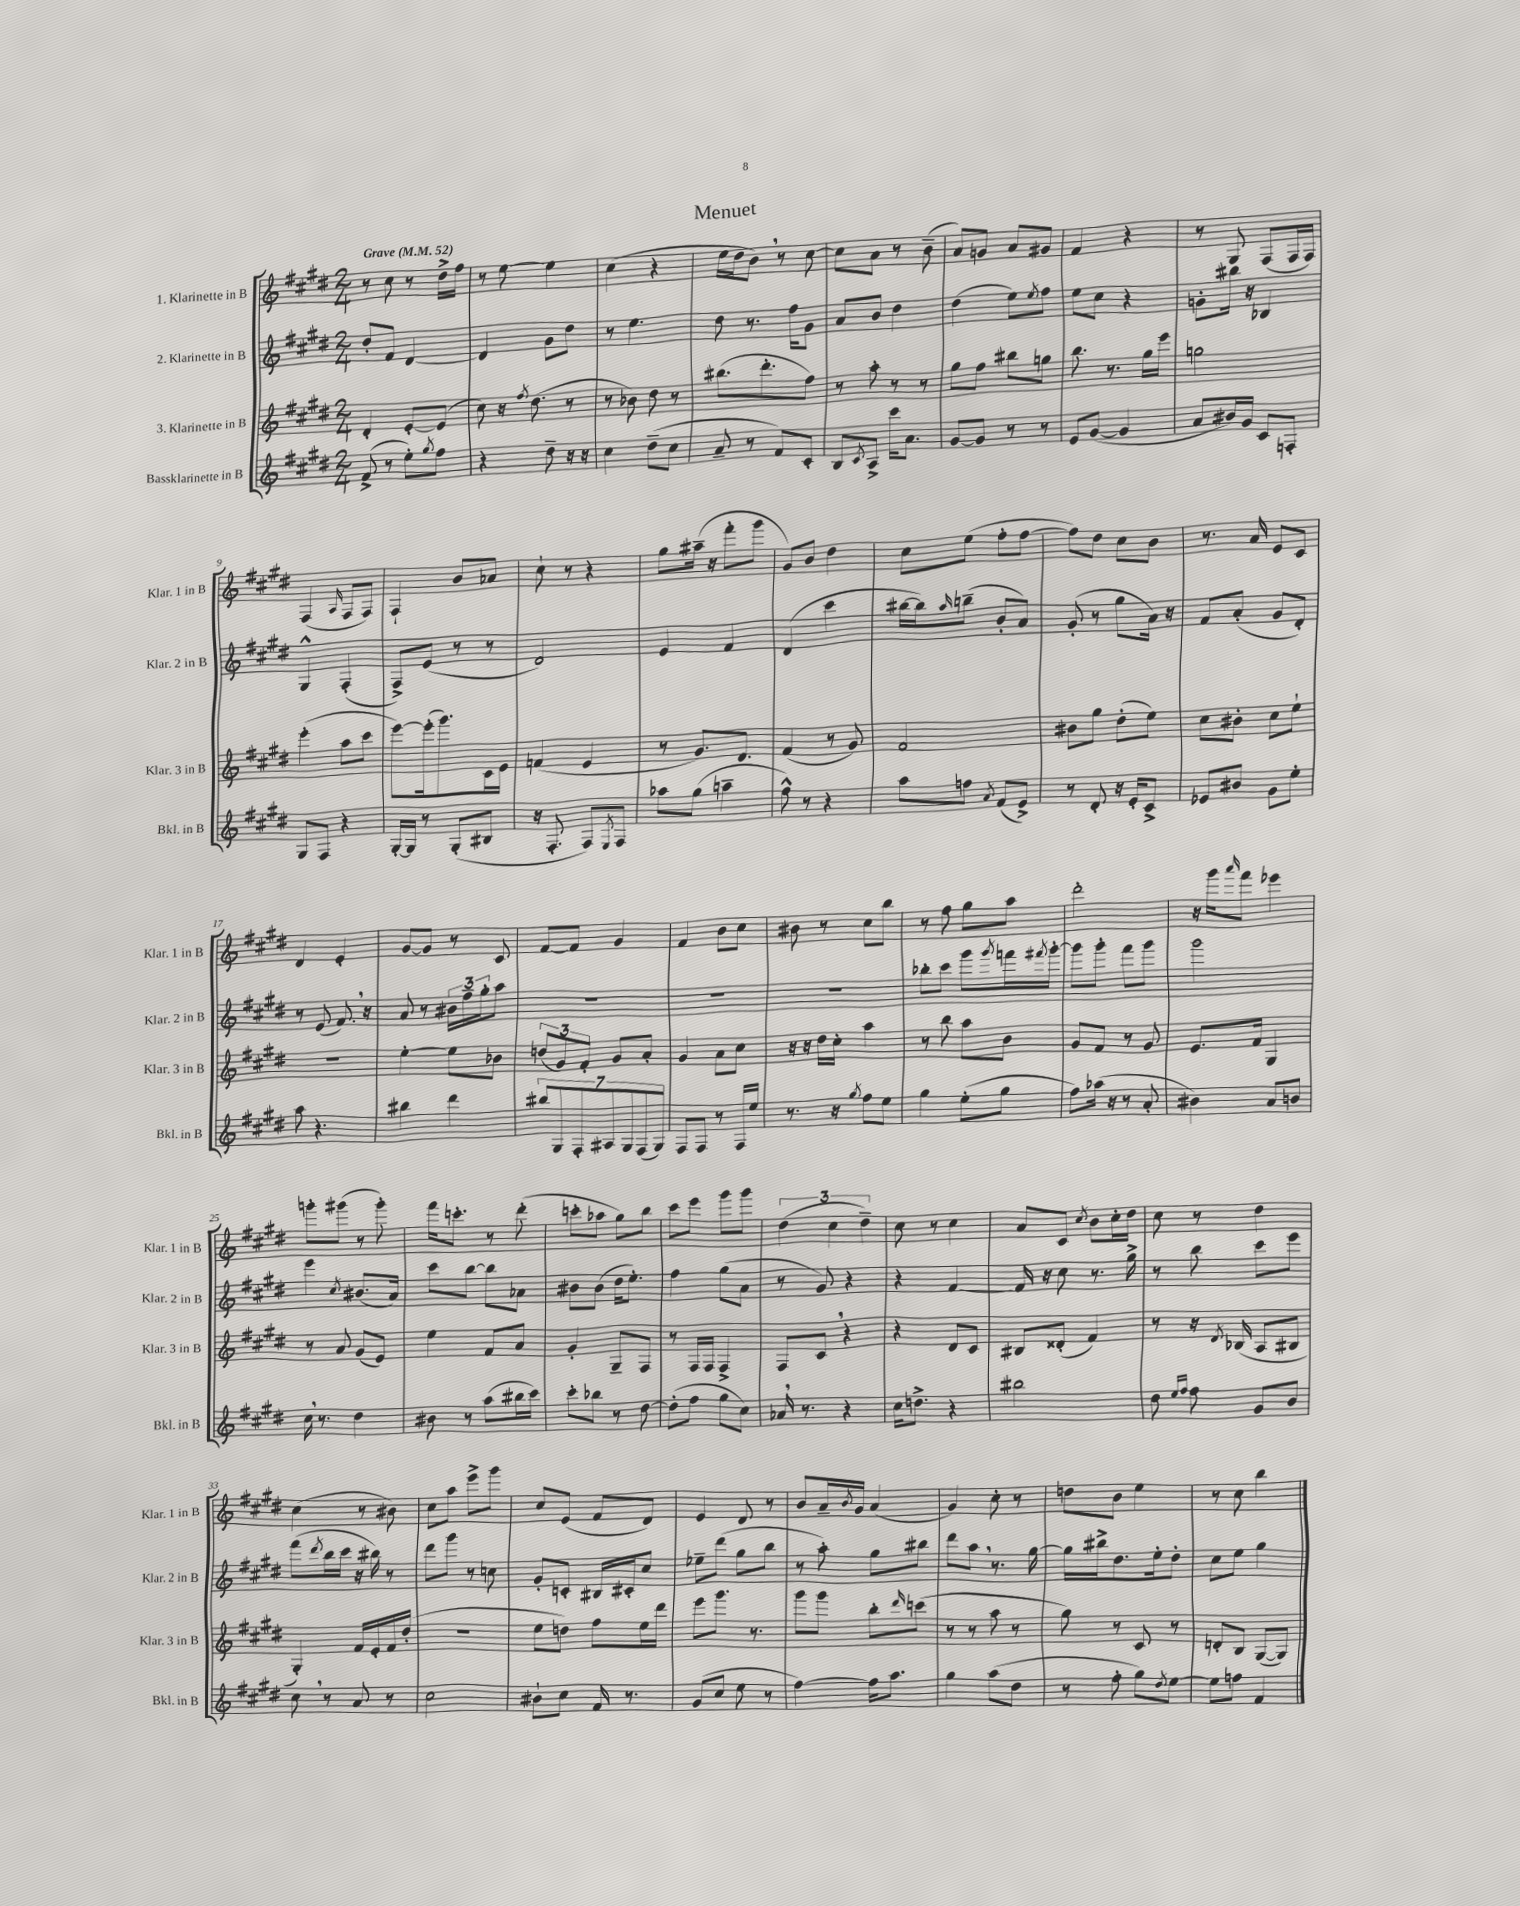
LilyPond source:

\header { title = "Menuet" }
<<
\new StaffGroup <<
\new Staff = "s0" \with { instrumentName = "1. Klarinette in B" shortInstrumentName = "Klar. 1 in B" } {
    \clef treble \key e \major \numericTimeSignature \time 2/4 \tempo "Grave" 4 = 52
    r8 cis''8 r8 dis''16-> fis''16 |
    r8 e''8~ e''4 |
    cis''4( r4 |
    e''16 dis''16 b'8) \breathe r8 cis''8~ |
    cis''8 a'8 r8 b'8--( |
    a'8) g'8 a'8 gis'8 |
    fis'4 r4 |
    r8 gis8 fis8( fis16 fis16) |
    fis4( \grace { a16 } fis8 fis8) |
    fis4-! b'8 aes'8 |
    cis''8-! r8 r4 |
    gis''8 ais''16--( r16 fis'''8-. gis'''8 |
    gis'8) b'8 dis''4 |
    cis''8 e''8( fis''8-. fis''8~ |
    fis''8) dis''8 cis''8 b'8 |
    r8. a'16 e'8 cis'8 |
    dis'4 e'4-. |
    gis'8~ gis'8 r8 cis'8 |
    fis'8~ fis'8 gis'4 |
    fis'4 b'8 cis''8 |
    bis'8 r8 cis''8 b''8 |
    r8 fis''8 gis''8 a''8 |
    dis'''2-. |
    r16 gis'''16 \grace { a'''16 } fis'''8 ees'''4 |
    g'''8-. gis'''8( r8 gis'''8-.) |
    fis'''16 c'''8.-. r8 dis'''8-.( |
    c'''8-. aes''8 gis''8) b''8 |
    cis'''8 e'''8 gis'''8 gis'''8 |
    \tuplet 3/2 { dis''4( cis''4 dis''4--) } |
    cis''8 r8 cis''4 |
    a'8 cis'8 \acciaccatura { cis''8 } b'8 cis''16-. dis''16 |
    cis''8 r8 dis''4 |
    cis''4( r8 bis'8) |
    cis''8 a''8 e'''8-> gis'''8 |
    cis''8 e'8( fis'8 dis'8) |
    e'4 dis'8 r8 |
    b'8 a'16-- \acciaccatura { b'8 } gis'16 a'4( |
    gis'4) cis''8-. r8 |
    d''8 b'8 e''4 |
    r8 cis''8 b''4 \bar "|." |
}
\new Staff = "s1" \with { instrumentName = "2. Klarinette in B" shortInstrumentName = "Klar. 2 in B" } {
    \clef treble \key e \major \numericTimeSignature \time 2/4
    dis''8-. fis'8 dis'4~ |
    dis'4 gis'8 dis''8 |
    r8 e''4. |
    dis''8 r8. fis''16 gis'8 |
    a'8 b'8 dis''4 |
    dis''4( e''8) \acciaccatura { e''8 } fis''8 |
    e''8 cis''8 r4 |
    g'8-. bis''16 r16 bes4 |
    gis4-^ fis4-.( |
    fis8->) e'8( r8 r8 |
    dis'2) |
    e'4 fis'4 |
    dis'4( cis'''4 |
    bis''16~ bis''16) \grace { a''16 } b''8--( b'8-. a'8) |
    gis'8-.( r8 gis''8 a'16) r16 |
    fis'8 a'8-.( gis'8 dis'8-.) |
    r8 e'8( fis'8.) \breathe r16 |
    a'8 r8 \tuplet 3/2 { bis'16 fis''16-- gis''16-. } a''8 |
    R2 |
    R2 |
    R2 |
    bes''8-. cis'''8 gis'''8 \acciaccatura { gis'''8 } f'''16 \acciaccatura { fis'''8 } gis'''16~-. |
    gis'''8 gis'''8-. fis'''8 gis'''8 |
    gis'''2 |
    e'''4 \acciaccatura { cis''8 } bis'8.( a'16) |
    cis'''8 b''8~ b''8 aes'8 |
    bis'8 bis'8( dis''16 e''8.-.) |
    fis''4 gis''8( a'8 |
    r8 gis'8) r4 |
    r4 fis'4~ |
    fis'16 r16 cis''8 r8. gis''16-> |
    r8 b''8 cis'''8 e'''8 |
    fis'''8( \acciaccatura { dis'''8 } b''16 cis'''16 r16 bis''16) r8 |
    dis'''8 gis'''8 r8 c''8 |
    gis'8-. c'8-. bis16 cis'16-. cis''8 |
    ees''8-- dis'''8( gis''8 b''8 |
    r8 a''8-.) gis''8 bis''8 |
    dis'''8 a''8 \breathe r8. gis''16~ |
    gis''16 bis''16-> dis''8. e''16-. dis''8-. |
    cis''8 e''8 gis''4 \bar "|." |
}
\new Staff = "s2" \with { instrumentName = "3. Klarinette in B" shortInstrumentName = "Klar. 3 in B" } {
    \clef treble \key e \major \numericTimeSignature \time 2/4
    dis'4-. e'8~-. e'8( |
    cis''8) r16 \acciaccatura { fis''8 } dis''8.( r8 |
    r8 bes'8) dis''8 r8 |
    bis''8.( dis'''8.-. fis''8) |
    r8 a''8-. r8 r8 |
    gis''8 fis''8 bis''8 g''8 |
    b''8. r8. gis''16 e'''16 |
    g''2 |
    e'''4-.( a''8 cis'''8 |
    e'''8~) e'''16-.( gis'''8.) cis'16 e'16 |
    f'4( e'4 |
    r8 gis'8.) dis'8. |
    fis'4( r8 gis'8) |
    fis'2 |
    bis'8 gis''8 dis''8-.( e''8) |
    cis''8 bis'8-. cis''8 e''8-! |
    R2 |
    e''4~-. e''8 bes'8 |
    \tuplet 3/2 { d''8( gis'8) fis'8-. } gis'8 a'8-. |
    gis'4 a'8 cis''8 |
    r16 r16 dis''16 cis''16-. a''4 |
    r8 b''8 a''8 b'8 |
    gis'8 fis'8 r8 gis'8 |
    e'8. fis'16 gis4 |
    r8 a'8 gis'8( e'8) |
    e''4 fis'8 a'8 |
    gis'4-. gis8-- fis8 |
    r8 fis16 fis16 fis4-> |
    fis8 cis'8 \breathe r4 |
    r4 dis'8 cis'8 |
    bis8 disis'8-.( fis'4) |
    r8 r16 \acciaccatura { dis'8 } bes16( a8 bis8 |
    gis4-.) fis'16 e'16-. fis'16 dis''16-.( |
    R2 |
    e''8 d''8) fis''8 e''16 dis'''16 |
    e'''8 gis'''8. r8. |
    gis'''8 gis'''8 b''8-. \grace { dis'''16 } c'''8( |
    r8 r8 a''8 r8 |
    gis''8) r8 cis'8 r8 |
    d'8-. b8 gis8~( gis8) \bar "|." |
}
\new Staff = "s3" \with { instrumentName = "Bassklarinette in B" shortInstrumentName = "Bkl. in B" } {
    \clef treble \key e \major \numericTimeSignature \time 2/4
    fis'8->( r8 e''8-.) \acciaccatura { gis''8 } fis''8 |
    r4 dis''8-- r16 r16 |
    cis''4 dis''8--( cis''8 |
    a'8-- r8 fis'8) cis'8-. |
    b8 \acciaccatura { cis'8 } a8-> cis'''16 a'8. |
    gis'8~ gis'8 r8 r8 |
    e'8 gis'8~( gis'4 |
    a'8 bis'16) gis'16 cis'8 f8-. |
    gis8 fis8 r4 |
    gis16~-. gis16 r8 gis8-.( bis8 |
    r16 fis8.-. fis8) \acciaccatura { e8 } fis8 |
    aes''8 gis''8( a''4-- |
    fis''8-^) r8 r4 |
    a''8 f''8 \acciaccatura { a'8 } fis'8( e'8->) |
    r8 dis'8-. r16 e'16-. cis'8-> |
    ees'8 bis'8 gis'8 e''8-. |
    a''8 r4. |
    bis''4 dis'''4 |
    \tuplet 7/4 { bis''8 gis8 fis8-. ais8 gis8 fis8( gis8) } |
    fis8 fis8 r8 fis16 e''16 |
    r8. r16 \acciaccatura { gis''8 } fis''8 e''8 |
    gis''4 e''8-.( gis''8 |
    fis''8) aes''16( r16 r8 a'8-. |
    bis'4) a'8 b'8 |
    cis''16 \breathe r8. dis''4 |
    bis'8 r8 a''8( bis''16 cis'''16) |
    cis'''8-. bes''8 r8 dis''8~ |
    dis''8-.( fis''8 gis''8 cis''8) |
    aes'16 \breathe r8. r4 |
    cis''16 d''8.-> r4 |
    bis''2 |
    dis''8 \grace { e''16 fis''16 } fis''8 gis'8 b'8 |
    cis''8 \breathe r8 a'8 r8 |
    cis''2 |
    bis'8-! cis''8 fis'16 r8. |
    gis'8( cis''8 e''8 r8 |
    fis''4~) fis''16 a''8. |
    gis''4 a''8( dis''8 |
    r8 fis''8-. gis''8) \acciaccatura { dis''8 } e''8~ |
    e''8 f''8 fis'4 \bar "|." |
}
>>
>>
